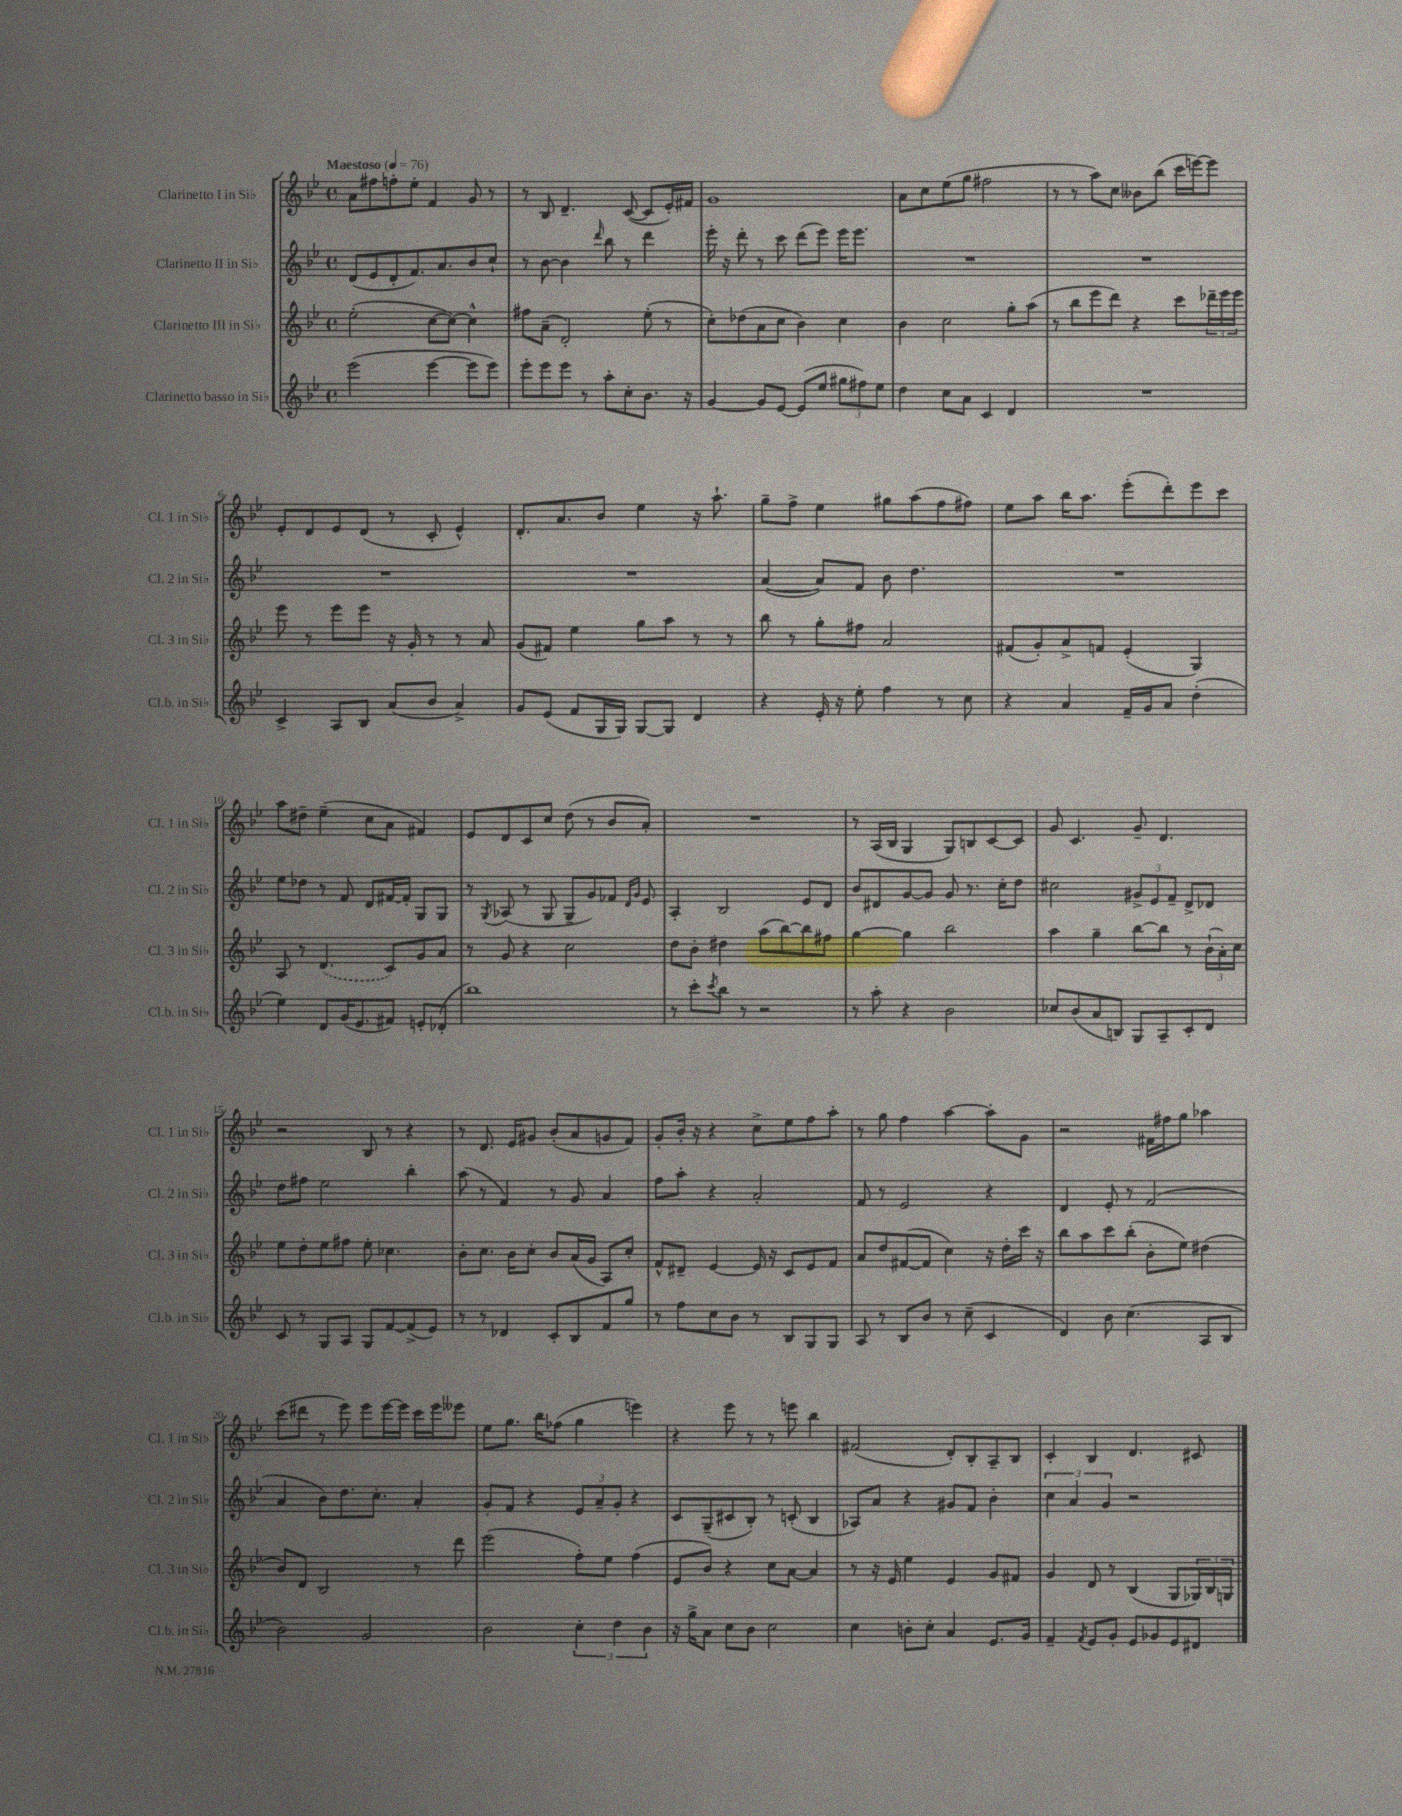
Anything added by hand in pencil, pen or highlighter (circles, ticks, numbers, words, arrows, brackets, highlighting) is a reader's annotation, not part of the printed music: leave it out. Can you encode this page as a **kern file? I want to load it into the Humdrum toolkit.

**kern	**kern	**kern	**kern
*staff4	*staff3	*staff2	*staff1
*clefG2	*clefG2	*clefG2	*clefG2
*k[b-e-]	*k[b-e-]	*k[b-e-]	*k[b-e-]
*M4/4	*M4/4	*M4/4	*M4/4
*met(c)	*met(c)	*met(c)	*met(c)
*MM76	*MM76	*MM76	*MM76
(2eee-\	(2ee-'\	(8d/L	8a\L
.	.	8e-/	8ff#\
.	.	8d'/	8ff'\
.	.	8.f/)	8ee-'\J
[4eee-\	[8cc\L	.	4f/
.	.	8.a/	.
.	8cc\_J)	.	.
8eee-\]L	4cc^^\]	8b-/	8g/
8eee-\J)	.	8cc`/J	8r
=	=	=	=
8eee-'\L	8ff#\L	8r	8r
8eee-\	(8a~\J	[8b-\	8B-/
8eee-\J	2d'/)	4b-\]	4.d~/
8r	.	.	.
.	.	16qqddd/	.
8aa'\L	.	8bb-\	.
8cc'\	.	8r	([8c/
8.b-\J	(8ee-'\	4ddd\	8c/]L
.	8r	.	16e-'/L)
16r	.	.	16f#/JJ
=	=	=	=
[4g/	8cc'\L)	16eee-'\	1g
.	.	16r	.
.	(8dd-\	8ddd'\	.
8g/]L	8a\	8r	.
[8e-/J	8cc\J	8ccc\	.
(8e-/]L	4b-\)	(8ddd\L	.
8ee-/J	.	8eee-\J)	.
12gg#\L	4cc\	16eee-\LK	.
.	.	8.eee-\J	.
12ff#\)	.	.	.
12ee-\J	.	.	.
=	=	=	=
4dd\	4b-\	1r	8a\L
.	.	.	8cc\
8cc\L	2cc\	.	(8ee-\
8a\J	.	.	8gg\J
4c/	.	.	2ff#\
4d/	8gg'\L	.	.
.	(8aa\J	.	.
=	=	=	=
1r	8r	1r	8r
.	8bb-\L	.	8r
.	8eee-\	.	8aa\L)
.	8ddd\J)	.	8cc\J
.	4r	.	8b--\L
.	.	.	(8bb-\J
.	8ccc\L	.	16ccc\LL
.	.	.	[16eee\J)
.	24ddd-~\L	.	8eee\]J
.	24eee-\	.	.
.	24eee-\JJ	.	.
=	=	=	=
4c^/	8eee-\	1r	8e-'/L
.	8r	.	8d/
8A/L	8eee-\L	.	8e-/
8B-/J	8eee-\J	.	(8d/J
(8a/L	16r	.	8r
.	16g'/	.	.
8b-/J	8r	.	8c'/
4a^/)	8r	.	4e-^^/)
.	8a/	.	.
=	=	=	=
8g/L	(8g/L	1r	8.d'/L
(8e-/J	8f#/J)	.	.
.	.	.	8.a/
8f/L	4ee-\	.	.
16G/L	.	.	8b-/J
16G/JJ)	.	.	.
[8G/L	8gg\L	.	4ee-\
8G/]J	8aa\J	.	.
4d/	8r	.	16r
.	.	.	8.aa`\
.	8r	.	.
=	=	=	=
4r	8bb-\	([4a/	8gg~\L
.	8r	.	8ff^\J
16e-'/	8gg'\L	8a/]L)	4ee-\
16r	.	.	.
8ee-'\	8ff#\J	8f/J	.
4ff\	2a/	8b-\	8gg#\L
.	.	4.dd\	(8aa\
8r	.	.	8ff\
8cc\	.	.	8ff#\J)
=	=	=	=
4r	(8f#/L	1r	8ee-\L
.	8g'/)	.	8aa\J
4a/	8a^/	.	16bb-\LK
.	.	.	8.aa\J
.	8f/J	.	.
16f~/LL	(4e-'/	.	(8eee-'\L
16g/J	.	.	.
8a/J	.	.	8ddd'\)
(4dd'\	4G/)	.	8eee-\
.	.	.	8ccc\J
=	=	=	=
4ee-\)	8A/	8ee-\L	8aa\L
.	8r	8dd-\J	8dd#~\J
8d/L	(4.d/	8r	(4ee-~\
(16g/K	.	8f/	.
8.e-/	.	.	.
.	.	8d/L	8cc\L
8f#/J)	8c/L)	[16f#/L	8a\J
.	.	16f#'/]JJ	.
8e'/L	8g/	8G/L	4f#/)
(8d-'/J	8a/J	8G/J	.
=	=	=	=
1bb-)	8r	8r	8e-/L
.	.	8qG/	.
.	8g/	(8A-/	8d/
.	4r	8r	8c/
.	.	8G/	8cc/J
.	2cc\	8G~/L	(8dd\
.	.	8g/)	8r
.	.	8f-/J	8b-/L
.	.	16qqd/LL	.
.	.	16qqg/JJ	.
.	.	8e-/	8a'/J)
=	=	=	=
8r	8dd\L	4A'/	1r
8ccc'\L	8b-'\J	.	.
8qccc/	.	.	.
8bb-\J	4dd#\	2B-/	.
8r	.	.	.
2r	(8aa\L	.	.
.	[8bb-\)	.	.
.	8bb-\]	8e-/L	.
.	8ff#\J	8d/J	.
=	=	=	=
8r	[4gg\	8b-/L	8r
8aa'\	.	8d#/	(16A/LL
.	.	.	16B-/JJ
4r	4gg\]	[8g/	4G/
.	.	8g/]J	.
2b-\	2bb-\	8g/	8G/L)
.	.	8.r	8B/
.	.	.	[8c/
.	.	16cc'\LK	.
.	.	8dd\J	8c/]J
=	=	=	=
8cc-/L	4aa\	2cc#\	8g/
(8b-/	.	.	4.c/
8a/	4gg~\	.	.
8B/J)	.	.	.
8G/L	[8bb-\L	12g#^/L	8g~/
.	.	12e-/	.
8A~/	8bb-\]J	.	4.d/
.	.	12f~/J	.
8c'/	8r	8d^/L	.
8d/J	(24b-`\LL	8d-/J	.
.	24a'\)	.	.
.	24cc\JJ	.	.
=	=	=	=
8c/	8ee-\L	8dd\L	2r
8r	8dd'\	8ff#\J	.
8G/L	8ee-\	2ee-\	.
8A/J	8ff#\J	.	.
8G/L	8ee-'\	.	8B-/
[8f/	4.cc-\	.	8r
(8f^/]	.	4bb-'\	4r
8e-/J)	.	.	.
=	=	=	=
8r	8b-'\L	(8aa\	8r
8r	8.cc\J	8r	8.d/
4d-/	.	4f/)	.
.	16b-\LK	.	16e-/LK
.	8cc'\J	.	8g#/J
8c'/L	8b-/L	8r	(8b-'/L
8B-/	(16a/L	8g/	8a/
.	16g/JJ	.	.
8f/	8A/L)	4a/	8g/
8gg/J	8cc'/J	.	8f/J)
=	=	=	=
8r	8f^^/L	8ff\L	8g'/L
8ff\L	8d#~/J	8aa'\J	16b-'/Jk
.	.	.	16r
8cc\	[4e-/	4r	4r
8b-\J	.	.	.
8r	16e-/]	2a'/	8cc^\L
.	16r	.	.
8B-/L	8c/L	.	8ee-\
8G/	8e-/	.	8ff\
8G/J	8f/J	.	8aa'\J
=	=	=	=
8A/	8a/L	8f/	8r
8r	8dd/	8r	8gg\
8B-/L	([8f#/	2e-/	4ff\
8b-/J	8f#/]J	.	.
8r	4cc\)	.	[4aa\
(8cc~\	.	.	.
4c/	16r	4r	8aa'\]L
.	16dd'\LL	.	.
.	16ccc\JJ	.	8g\J
.	16r	.	.
=	=	=	=
4d/)	8bb-\L	4d/	2r
.	8aa\	.	.
8b-\	8ccc\	8e-'/	.
(4.cc\	(8bb-'\J	8r	.
.	8b-'\L	(2f/	16f#\LL
.	.	.	16ff#\J
.	8ee-\J)	.	8gg\J
8A/L	(4dd#\	.	4aa-\
8B-/J	.	.	.
=	=	=	=
2b-\)	8b-/L)	4a/	(8ccc\L
.	8d/J	.	8ddd#\J
.	2B-/	8b-\L)	8r
.	.	8.dd\	8eee-\)
2g/	.	.	8eee-\L
.	.	8.cc'\J	.
.	.	.	[16eee-\L
.	.	.	16eee-\]JJ
.	8r	4a'/	16ccc\LL
.	.	.	16eee-\J
.	8ddd\	.	8eee--\J
=	=	=	=
2b-\	(2eee-\	8g'/L	8ee-\L
.	.	8f/J	8.gg\J
.	.	4r	.
.	.	.	16bb-\LK
.	.	.	(8ff-\J
6cc'\	8ff'\L)	12e-/L	4gg\
.	.	12a~/	.
.	8ee-\J	.	.
6dd\	.	12g'/J	.
.	(4ff\	4r	4eee\)
6b-\	.	.	.
=	=	=	=
16r	8e-/L	8c/L	4r
16gg^\LK	.	.	.
8a\J	8b-/J)	(8G~/	.
8cc\L	4r	8c#/	8eee-\
8b-\J	.	8B-'/J)	8r
2cc\	8cc\L	8r	8r
.	[8a\J	(8c'/	8eee\
.	4a/]	4B-/	4bb-\
=	=	=	=
4cc\	8r	8A-/L)	(2f#/
.	16r	8a/J	.
.	16e-/	.	.
8b'\L	4ee-\	4r	.
8cc'\J	.	.	.
4a/	4e-/	8g#/L	8d'/L)
.	.	8f/J	8B-'/
8.e-/L	8g/L	4b-'\	8A~/
.	8f#/J	.	8B-/J
16g/Jk	.	.	.
=	=	=	=
4f~/	4g/	6cc\	4c'/
.	.	6a/	.
8qf/	.	.	.
8e-/L	8d/	.	4B-/
.	.	6g/	.
8g'/J	8r	.	.
8e-/L	(4B-/	2r	4.d/
8g-/	.	.	.
8e-/	8G/L	.	.
8d#/J	24G-/L)	.	8c#/
.	24B-/	.	.
.	24G/JJ	.	.
==	==	==	==
*-	*-	*-	*-
